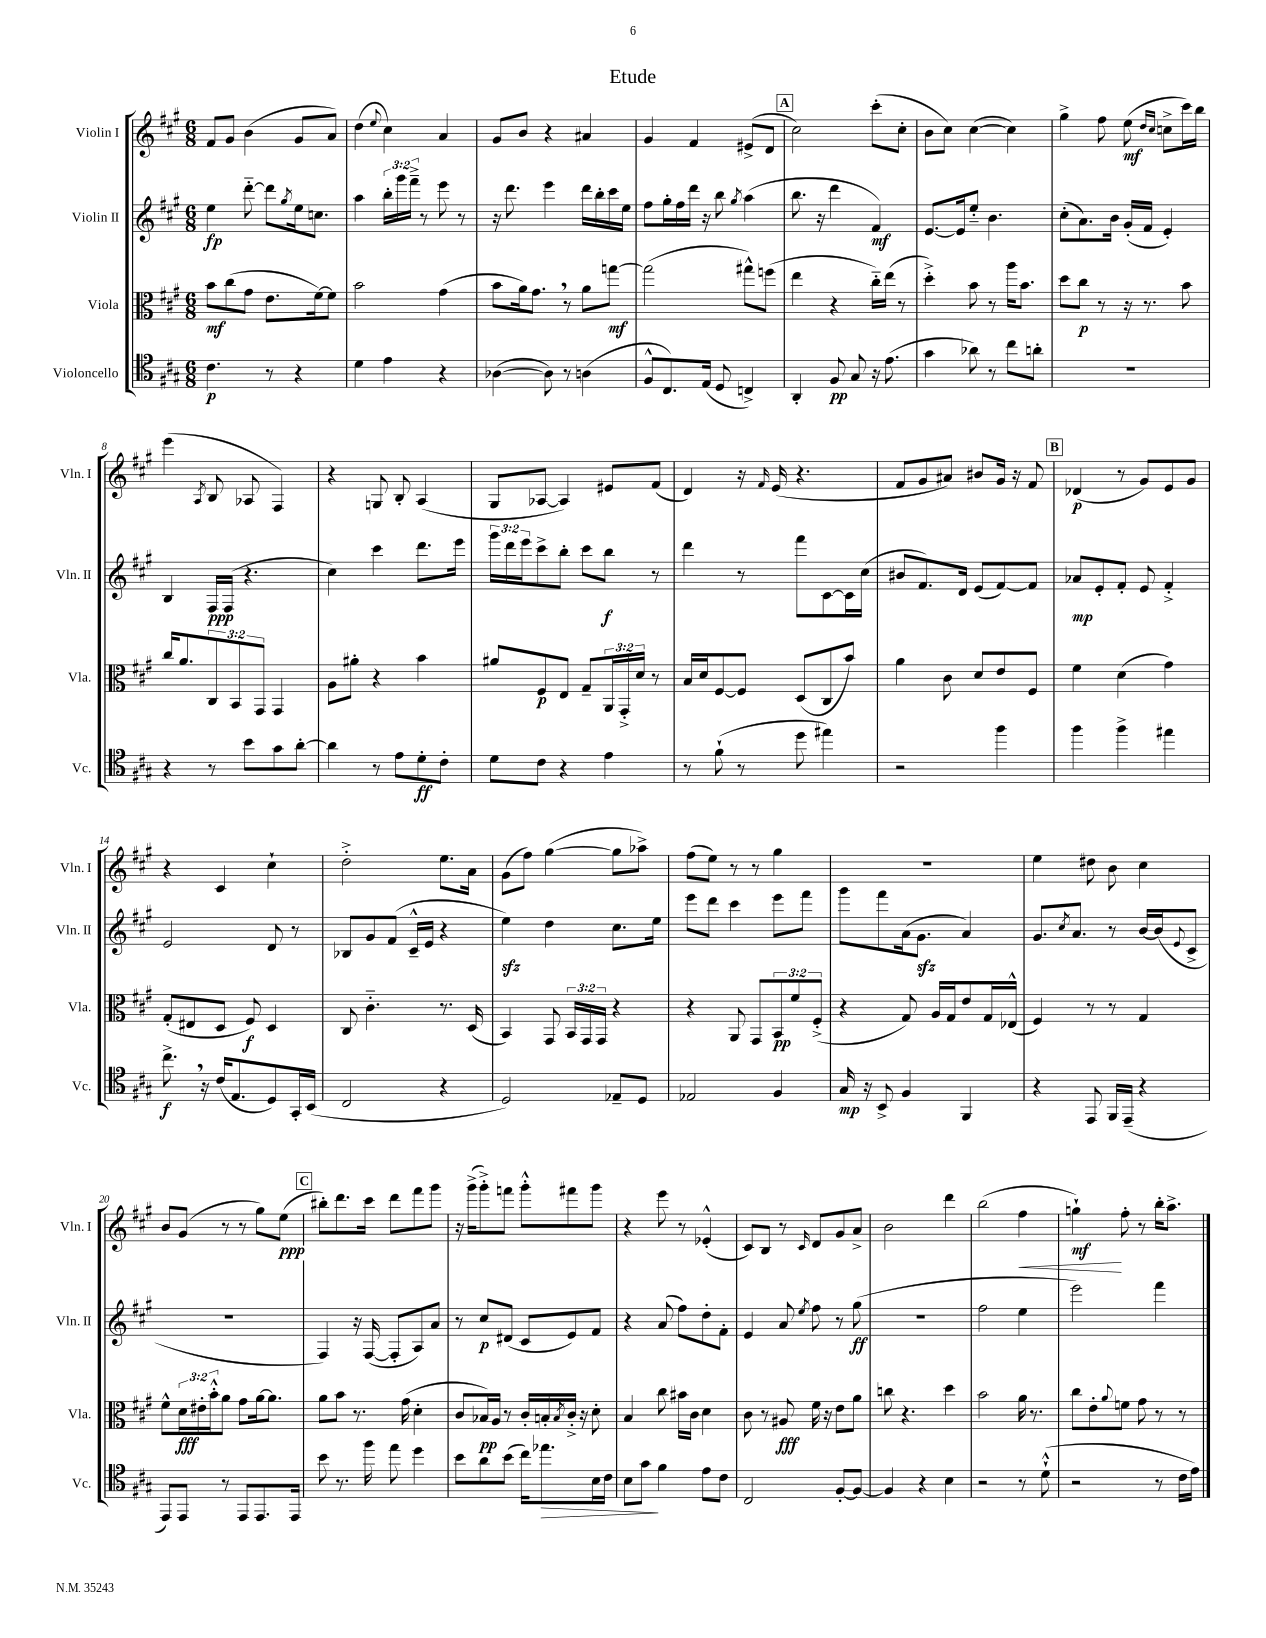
\header { title = "Etude" }
<<
\new StaffGroup <<
\new Staff = "s0" \with { instrumentName = "Violin I" shortInstrumentName = "Vln. I" } {
    \clef treble \key a \major \numericTimeSignature \time 6/8
    fis'8 gis'8 b'4( gis'8 a'8) |
    d''4( \appoggiatura { e''8 } cis''4) a'4 |
    gis'8 b'8 r4 ais'4 |
    gis'4 fis'4 eis'8->( d'8 |
    \mark \markup { \box "A" } cis''2) cis'''8-.( cis''8-. |
    b'8 cis''8) cis''4~( cis''4) |
    gis''4-> fis''8 e''8\mf( \grace { d''16 cis''16 } c''8-> cis'''16) b''16 |
    e'''4( \acciaccatura { a8 } b8 aes8 fis4) |
    r4 g8 b8-. a4( |
    gis8 aes8~ aes4) eis'8 fis'8( |
    d'4) r16 \grace { fis'16 } e'16( r4. |
    fis'8 gis'8 ais'8) bis'8 gis'16 r16 fis'8 |
    \mark \markup { \box "B" } des'4\p( r8 gis'8) e'8 gis'8 |
    r4 cis'4 cis''4-! |
    d''2-.-> e''8. a'16 |
    gis'8( fis''8) gis''4~( gis''8 aes''8->) |
    fis''8( e''8) r8 r8 gis''4 |
    R2. |
    e''4 dis''8 b'8 cis''4 |
    b'8 gis'8( r8 r8 gis''8) e''8\ppp( |
    \mark \markup { \box "C" } bis''8-.) d'''8. cis'''16 d'''8 fis'''8 gis'''8 |
    r16 gis'''16->( gis'''8-.->) f'''8 gis'''8-.-^ fis'''8 gis'''8 |
    r4 e'''8 r8 ees'4-.-^( |
    cis'8) b8 r8 \grace { cis'16 } d'8 gis'8 a'8-> |
    b'2 d'''4 |
    b''2( fis''4\< |
    g''4-!\mf\!) fis''8-. r8 b''16-. a''8.-> \bar "|." |
}
\new Staff = "s1" \with { instrumentName = "Violin II" shortInstrumentName = "Vln. II" } {
    \clef treble \key a \major \numericTimeSignature \time 6/8 \override Staff.TupletNumber.text = #tuplet-number::calc-fraction-text
    e''4\fp d'''8~-_ d'''8 \acciaccatura { gis''8 } e''16 c''8. |
    a''4 \tuplet 3/2 { b''16-. gis'''16 fis'''16---> } r8 e'''8 r8 |
    r16 d'''8. e'''4 d'''16 b''16-. cis'''16 e''16 |
    fis''8 gis''16-. fis''16 d'''16 r16 b''8 \acciaccatura { gis''8 } a''4( |
    \mark \markup { \box "A" } b''8. r16 d'''4 fis'4\mf) |
    e'8.~ e'16 e''8-_ b'4. |
    cis''8-.( a'8.) b'16 gis'16-.( fis'16 e'4-.) |
    b4 fis16\ppp fis16( r4. |
    cis''4) cis'''4 d'''8. e'''16 |
    \tuplet 3/2 { gis'''16 d'''16 e'''16 } cis'''8-> b''8-. cis'''8 b''8\f r8 |
    d'''4 r8 fis'''8 cis'8~ cis'16 cis''16( |
    bis'8 fis'8.) d'16 e'8( fis'8~) fis'8 |
    \mark \markup { \box "B" } aes'8\mp e'8-. fis'8-. e'8 fis'4-.-> |
    e'2 d'8 r8 |
    bes8 gis'8 fis'8( cis'16---^ e'16 r4 |
    e''4\sfz) d''4 cis''8. e''16 |
    e'''8 d'''8 cis'''4 e'''8 fis'''8 |
    gis'''8 fis'''8 a'16( gis'8.\sfz a'4) |
    gis'8. \acciaccatura { cis''8 } a'8. r8 b'16~ b'16( \appoggiatura { e'8 } cis'8-> |
    R2. |
    \mark \markup { \box "C" } fis4) r16 fis16~( fis8-. a8) a'8 |
    r8 cis''8\p dis'8( cis'8 e'8) fis'8 |
    r4 a'8( fis''8) d''8-. fis'8-. |
    e'4 a'8 \acciaccatura { e''8 } fis''8 r8 gis''8\ff( |
    R2. |
    fis''2 e''4 |
    e'''2) fis'''4 \bar "|." |
}
\new Staff = "s2" \with { instrumentName = "Viola" shortInstrumentName = "Vla." } {
    \clef alto \key a \major \numericTimeSignature \time 6/8 \override Staff.TupletNumber.text = #tuplet-number::calc-fraction-text
    b'8\mf cis''8( gis'8 e'8. fis'16~) fis'8 |
    b'2 gis'4( |
    b'8 a'16) gis'8. \breathe r8 a'8 g''8~\mf |
    g''2( gis''8-^) f''8( |
    \mark \markup { \box "A" } e''4 r4 cis''16-_) e''16( r8 |
    d''4-.->) b'8 r8 a''16 b'8. |
    d''8 cis''8\p r8 r16 r8. b'8 |
    cis''16 a'8. \tuplet 3/2 { cis8 b,8 gis,8 } gis,4 |
    a8 ais'8-. r4 b'4 |
    ais'8 fis8\p e8 gis8-- \tuplet 3/2 { a,16 gis,16-.-> d'16 } r8 |
    b16 d'16 fis8~ fis8 d8( cis8 b'8) |
    a'4 cis'8 d'8 e'8 fis8 |
    \mark \markup { \box "B" } fis'4 d'4( gis'4) |
    gis8-.( eis8 d8 fis8\f) d4 |
    cis8 cis'4.-_ r8. d16( |
    b,4) gis,8 \tuplet 3/2 { b,16 gis,16 gis,16 } r4 |
    r4 a,8 gis,8 \tuplet 3/2 { b,8\pp fis'8 fis8-.->( } |
    r4 gis8) a16 gis16 e'8 gis16 ees16-^( |
    fis4) r8 r8 gis4 |
    fis'8-^ \tuplet 3/2 { d'16\fff eis'16-. b'16-.-^ } a'8 gis'8 a'16~ a'8. |
    \mark \markup { \box "C" } a'8 b'8 r8. gis'16( d'4-. |
    cis'8 bes16\pp) a16 r8 cis'16-. b16-. \acciaccatura { b8 } cis'16-.-> r16 d'8-. |
    b4 cis''8 bis'16 cis'16 d'4 |
    cis'8 r8 ais8\fff fis'16 r16 e'8 a'8 |
    c''8 r4. d''4 |
    b'2 a'16 r8. |
    cis''8 e'8-. \appoggiatura { a'8 } f'8 gis'8 r8 r8 \bar "|." |
}
\new Staff = "s3" \with { instrumentName = "Violoncello" shortInstrumentName = "Vc." } {
    \clef tenor \key a \major \numericTimeSignature \time 6/8
    cis'4.\p r8 r4 |
    d'4 e'4 r4 |
    aes4~( aes8) r8 a4( |
    fis8-^ cis8.) e16( d8 c4->) |
    \mark \markup { \box "A" } a,4-. fis8\pp gis8 r16 e'8.( |
    gis'4 aes'8) r8 cis''8 a'8-. |
    R2. |
    r4 r8 b'8 gis'8 a'8~-. |
    a'4 r8 e'8 d'8-.\ff cis'8-. |
    d'8 cis'8 r4 e'4 |
    r8 fis'8-!( r8 d''8 eis''4) |
    r2 fis''4 |
    \mark \markup { \box "B" } fis''4 fis''4-> eis''4 |
    cis''8.->\f \breathe r16 cis'16( e8. d8) gis,16-. b,16( |
    cis2 r4 |
    d2) ees8-- d8 |
    ees2 fis4 |
    gis16\mp r16 b,8-> fis4 fis,4 |
    r4 e,8 fis,16 e,16--( r4 |
    e,8) e,8 r8 e,8 e,8. e,16 |
    \mark \markup { \box "C" } b'8 r8. fis''16 e''8 d''4 |
    b'8 a'8 b'8( cis''16) ees''8.\> b16 cis'16 |
    b8 gis'8\! fis'4 e'8 cis'8 |
    cis2 fis8~-. fis8~ |
    fis4 r4 b4 |
    r2 r8 d'8-!-^( |
    r2 r8 cis'16 e'16) \bar "|." |
}
>>
>>
